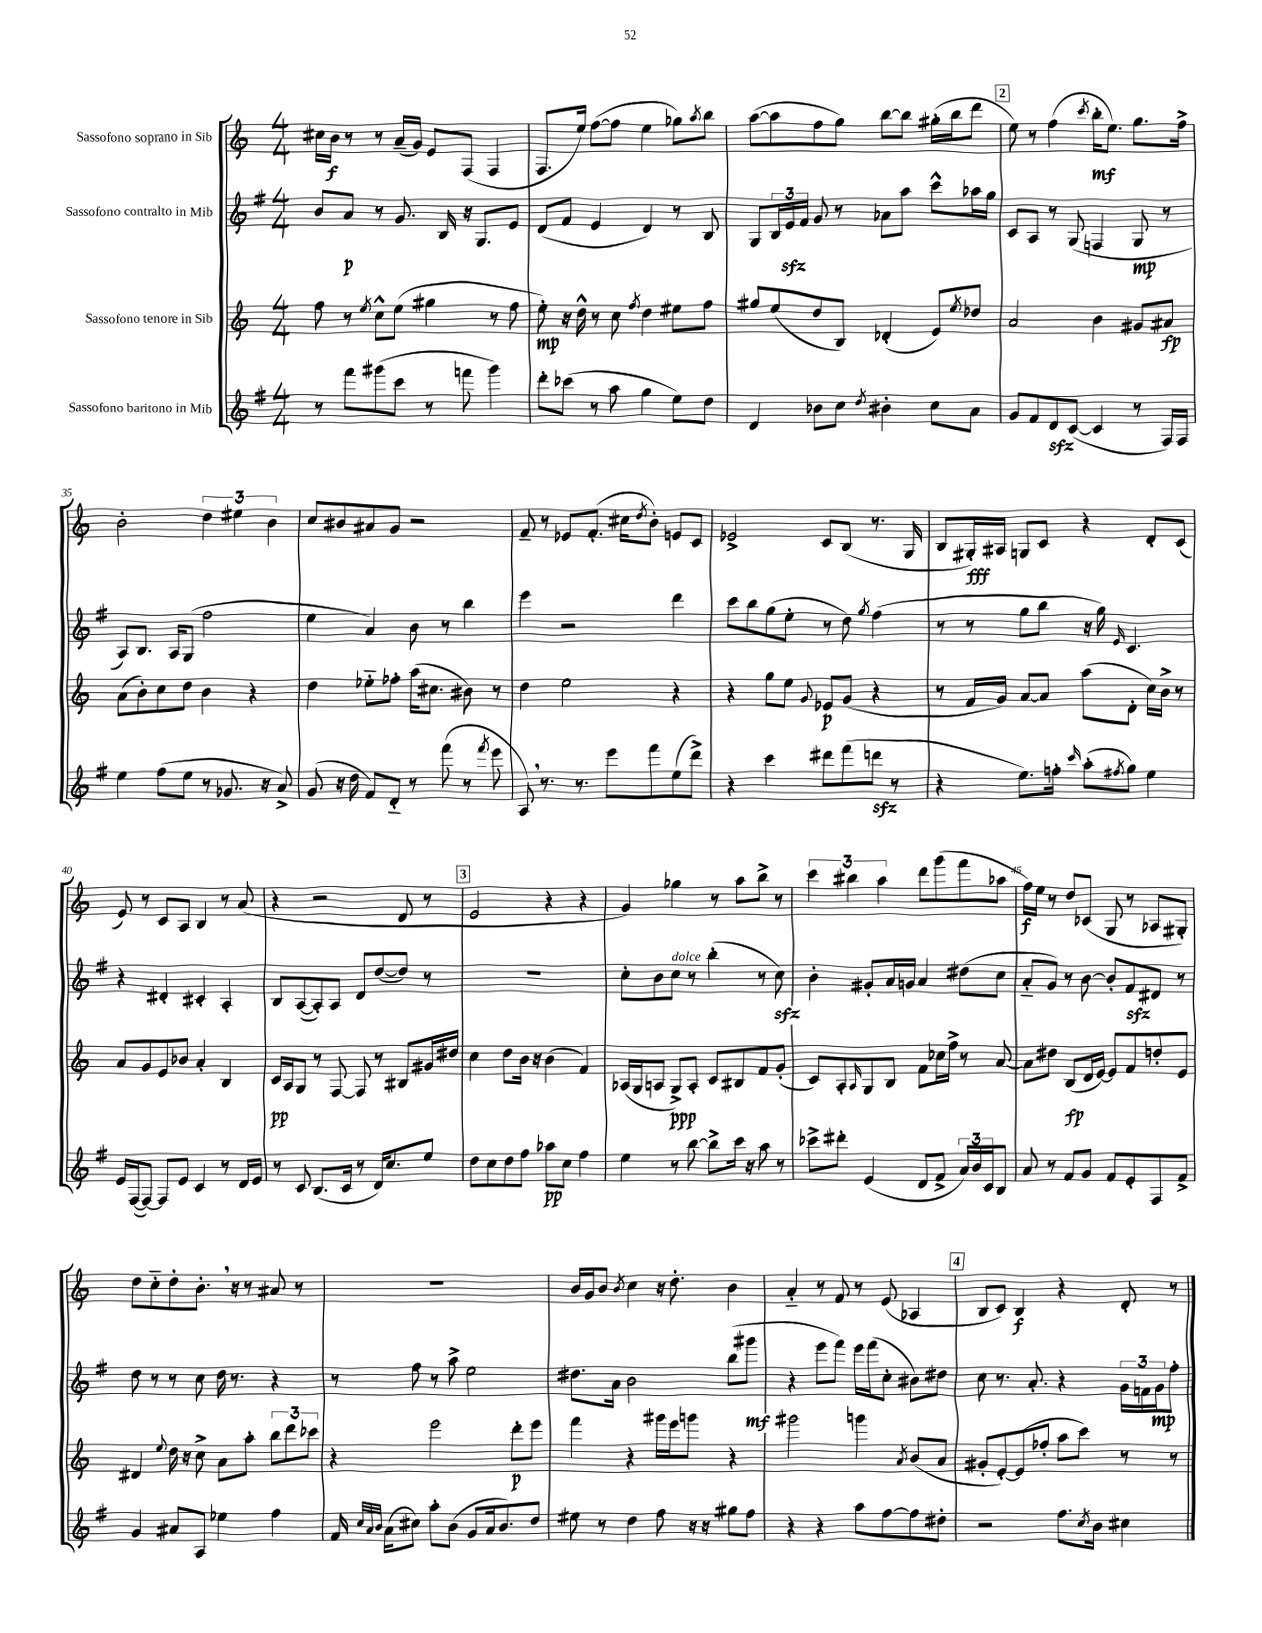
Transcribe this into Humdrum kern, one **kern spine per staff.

**kern	**dynam	**kern	**dynam	**kern	**dynam	**kern	**dynam
*part4	*part4	*part3	*part3	*part2	*part2	*part1	*part1
*staff4	*staff4	*staff3	*staff3	*staff2	*staff2	*staff1	*staff1
*I"Sassofono baritono in Mib	*	*I"Sassofono tenore in Sib	*	*I"Sassofono contralto in Mib	*	*I"Sassofono soprano in Sib	*
*clefG2	*	*clefG2	*	*clefG2	*	*clefG2	*
*k[f#]	*	*k[]	*	*k[f#]	*	*k[]	*
*M4/4	*	*M4/4	*	*M4/4	*	*M4/4	*
=31	=31	=31	=31	=31	=31	=31	=31
8r	.	8ff\	.	8b/L	.	16cc#X\LL	.
.	.	.	.	.	.	16b\JJ	f
8fff#\L	.	8r	.	8a/J	p	8r	.
.	.	8qee/	.	.	.	.	.
(8ggg#X\	.	8cc^^\L	.	8r	.	8r	.
8ccc\J	.	(8ee\J	.	8.g/	.	(16a~/LL	.
.	.	.	.	.	.	16g/JJ)	.
8r	.	4gg#X\	.	.	.	8e/L	.
.	.	.	.	16B/	.	.	.
8fffn\	.	.	.	16r	.	(8F/J	.
.	.	.	.	8.G/L	.	.	.
4ggg#\)	.	8r	.	.	.	4F/	.
.	.	8ff\	.	8e/J	.	.	.
=32	=32	=32	=32	=32	=32	=32	=32
8ddd'\L	.	8ee'\)	mp	(8d/L	.	8.F/L	.
(8ccc-X\J	.	16r	.	8f#/J	.	.	.
.	.	16dd^^\	.	.	.	16ee/Jk)	.
8r	.	8r	.	4e/	.	([8ff\L	.
8aa\	.	8cc\	.	.	.	8ff\J]	.
.	.	8qff/	.	.	.	.	.
4gg\	.	4dd\	.	4d/)	.	4ee\	.
8ee\L)	.	8ee#X\L	.	8r	.	8gg-X\L)	.
.	.	.	.	.	.	8qaa/	.
8dd\J	.	8ff\J	.	8B/	.	8bb\J	.
=33	=33	=33	=33	=33	=33	=33	=33
4d/	.	8gg#X/L	.	8G/L	.	([8aa\L	.
.	.	(8ee/	.	24B/L	.	8aa\]	.
.	.	.	.	24ezz/	.	.	.
.	.	.	.	24f#/JJ	.	.	.
8b-X\L	.	8dd/	.	8g/	.	8ff\	.
8cc\J	.	8B/J)	.	8r	.	8gg\J)	.
8qdd/	.	.	.	.	.	.	.
4b#X'\	.	(4d-X'/	.	8a-X\L	.	[8bb\L	.
.	.	.	.	8aa\J	.	8bb\J]	.
8cc\L	.	8e/L)	.	8ccc^^\L	.	(16gg#X'\LL	.
.	.	.	.	.	.	16bb\J	.
.	.	8qee/	.	.	.	.	.
8a\J	.	8dd-X/J	.	16aa-X\L	.	8ddd\J	.
.	.	.	.	16gg\JJ	.	.	.
!!LO:REH:place=s1:t=2
=34	=34	=34	=34	=34	=34	=34	=34
8g/L	.	2a/	.	8c/L	.	8ee\)	.
8f#/	.	.	.	8A/J	.	8r	.
8dzz/	.	.	.	8r	.	(4ff\	.
([8c/J	.	.	.	(8G/	.	.	.
.	.	.	.	.	.	8qccc/	.
4c/]	.	4b\	.	4Fn/	.	16bb'\KL	mf
.	.	.	.	.	.	8.ee\J)	.
8r	.	8g#X/L	.	8G/	mp	8.gg\L	.
16F#/LL)	.	8a#X/J	fp	8r	.	.	.
16F#/JJ	.	.	.	.	.	16ff^\Jk	.
!!LO:LB:g=z
=35	=35	=35	=35	=35	=35	=35	=35
4ee\	.	(8a\L	.	8A/L)	.	2b'\	.
.	.	8b'\)	.	8.B/J	.	.	.
(8ff#\L	.	8cc\	.	.	.	.	.
.	.	.	.	16A/KL	.	.	.
8ee\J	.	8dd\J	.	(8G/J	.	.	.
8r	.	4b\	.	2ff#\	.	6dd\	.
8.g-X/	.	.	.	.	.	.	.
.	.	.	.	.	.	6ee#X\	.
.	.	4r	.	.	.	.	.
16r	.	.	.	.	.	.	.
.	.	.	.	.	.	6b\	.
8a^/)	.	.	.	.	.	.	.
=36	=36	=36	=36	=36	=36	=36	=36
(8g/	.	4dd\	.	4ee\	.	8cc/L	.
16r	.	.	.	.	.	8b#X/	.
16dd\	.	.	.	.	.	.	.
8f#/L)	.	8ee-X\L	.	4a/)	.	8a#X/	.
8d/J	.	8ff-X'\J	.	.	.	8g/J	.
8r	.	(16aa\KL	.	8b\	.	2r	.
.	.	8.cc#X\J	.	.	.	.	.
(8fff#\	.	.	.	8r	.	.	.
8r	.	8b#X\)	.	4bb\	.	.	.
8qfff#/	.	.	.	.	.	.	.
8eee\	.	8r	.	.	.	.	.
=37	=37	=37	=37	=37	=37	=37	=37
8A,/)	.	4dd\	.	4eee\	.	8f~/	.
8.r	.	.	.	.	.	8r	.
.	.	2ee\	.	2r	.	8e-X/L	.
8.r	.	.	.	.	.	.	.
.	.	.	.	.	.	(8.f'/J	.
8eee\L	.	.	.	.	.	.	.
.	.	.	.	.	.	16cc#X\KL	.
.	.	.	.	.	.	8qdd/	.
8fff#\	.	.	.	.	.	8b'\J)	.
(8ee\	.	4r	.	4ddd\	.	8en/L	.
8ddd^\J)	.	.	.	.	.	8c/J	.
=38	=38	=38	=38	=38	=38	=38	=38
4r	.	4r	.	8ccc\L	.	2e-X^/	.
.	.	.	.	8bb\	.	.	.
4ccc\	.	8gg\L	.	(8gg\	.	.	.
.	.	8ee\J	.	8ee'\J	.	.	.
.	.	8qqg/	.	.	.	.	.
8ddd#X\L	.	8e-X/L	p	8r	.	8c/L	.
(8fff#\	.	(8g/J	.	8dd\)	.	(8B/J	.
.	.	.	.	8qgg/	.	.	.
8dddnzz\J	.	4r	.	(4ff#\	.	8.r	.
8r	.	.	.	.	.	.	.
.	.	.	.	.	.	16G/	.
=39	=39	=39	=39	=39	=39	=39	=39
4r	.	8r	.	8r	.	8B/L	.
.	.	16f/LL	.	8r	.	16G#X'/L)	fff
.	.	16g/JJ)	.	.	.	16A#X/JJ	.
8.ee\L)	.	[8a/L	.	8gg\L	.	8Gn/L	.
.	.	8a/J]	.	8bb\J	.	8c/J	.
16ffn'\Jk	.	.	.	.	.	.	.
16qqccc/	.	.	.	.	.	.	.
(8aa'\L	.	(8aa\L	.	16r	.	4r	.
.	.	.	.	16gg\)	.	.	.
8qff#X/	.	.	.	16qqe/	.	.	.
8gg\J)	.	8d'\J	.	4.c/	.	.	.
4ee\	.	16cc\LL)	.	.	.	8d'/L	.
.	.	16b^\JJ	.	.	.	.	.
.	.	8r	.	.	.	(8c/J	.
!!LO:LB:g=z
=40	=40	=40	=40	=40	=40	=40	=40
16e/LL	.	8a/L	.	4r	.	8e/)	.
([16F#/J	.	.	.	.	.	.	.
8F#/J_)	.	8g/	.	.	.	8r	.
8F#/L]	.	8e/	.	4d#X'/	.	8c/L	.
8e/J	.	8b-X/J	.	.	.	8A/J	.
4c/	.	4a'/	.	4c#X'/	.	4B/	.
8r	.	4B/	.	4A'/	.	8r	.
16d/LL	.	.	.	.	.	(8a/	.
16e/JJ	.	.	.	.	.	.	.
=41	=41	=41	=41	=41	=41	=41	=41
8r	.	16c/LL	pp	8B/L	.	4r	.
.	.	16A/J	.	.	.	.	.
8c/	.	8G/J	.	([8A/	.	.	.
(8.B/L	.	8r	.	8A'/])	.	2r	.
.	.	[8F/	.	8A/J	.	.	.
16c/Jk	.	.	.	.	.	.	.
8r	.	8F/]	.	8d/L	.	.	.
16d/KL)	.	8r	.	([8dd/	.	.	.
8.cc/	.	.	.	.	.	.	.
.	.	8B#X/L	.	8dd/J])	.	8d/	.
8ee/J	.	16g#X/L	.	8r	.	8r	.
.	.	16dd#X/JJ	.	.	.	.	.
!!LO:REH:place=s1:t=3
=42	=42	=42	=42	=42	=42	=42	=42
8dd\L	.	4cc\	.	1r	.	2e/	.
8cc\	.	.	.	.	.	.	.
8dd\	.	8dd\L	.	.	.	.	.
8ff#\J	.	16b\Jk	.	.	.	.	.
.	.	16r	.	.	.	.	.
8aa-X\L	pp	(4b\	.	.	.	4r	.
8cc\J	.	.	.	.	.	.	.
4ff#\	.	4f/)	.	.	.	4r	.
=43	=43	=43	=43	=43	=43	=43	=43
4ee\	.	(16A-X/LL	.	8cc'\L	.	4g/)	.
.	.	16G/J	.	.	.	.	.
.	.	8An/J	.	8b\	.	.	.
!	!	!	!	!LO:TX:a:i:t=dolce	!	!	!
8r	.	8G^/L)	ppp	8cc\J	.	4gg-X\	.
[8bb\	.	8A'/J	.	8r	.	.	.
8bb^\L]	.	8c/L	.	(4bb'\	.	8r	.
16ccc\Jk	.	8B#X/	.	.	.	8aa\L	.
16r	.	.	.	.	.	.	.
8aa\	.	8f/	.	8r	.	8bb^\J	.
8r	.	(8g'/J	.	8cczz\)	.	8r	.
=44	=44	=44	=44	=44	=44	=44	=44
8ccc-X^\L	.	8c/L)	.	4b'\	.	6ccc\	.
8ddd#X'\J	.	8A'/	.	.	.	.	.
.	.	.	.	.	.	6bb#X\	.
.	.	16qqA/	.	.	.	.	.
(4e/	.	8G/	.	8g#X'/L	.	.	.
.	.	.	.	.	.	6aa\	.
.	.	8B/J	.	16a/L	.	.	.
.	.	.	.	16gn/JJ	.	.	.
8d/L	.	8f\L	.	4a/	.	8ddd\L	.
8f#^/J	.	16cc-X\L	.	.	.	(8ggg\	.
.	.	16ff^\JJ	.	.	.	.	.
24a/LL)	.	8r	.	(8dd#X\L	.	8fff\	.
24b/	.	.	.	.	.	.	.
24c/J	.	.	.	.	.	.	.
8B/J	.	[8a/	.	8cc\J	.	8aa-X\J	.
=45	=45	=45	=45	=45	=45	=45	=45
8a/	.	8a\L]	.	8a/L	.	16ff\LL)	f
.	.	.	.	.	.	16ee\JJ	.
8r	.	8dd#X\J	.	8g/J)	.	8r	.
8f#/L	.	(8B/L	fp	8r	.	8dd/L	.
8g/J	.	16d/L	.	[8b\	.	(8c-X/J	.
.	.	[16e/JJ)	.	.	.	.	.
8f#/L	.	8e/L]	.	8b'/L]	.	8G/	.
8e'/	.	8f/	.	8f#zz/	.	8r	.
8F#/	.	8ddn'/	.	8d#X/J	.	8A-X/L	.
8f#^/J	.	8e/J	.	8r	.	8G#X'/J)	.
!!LO:LB:g=z
=46	=46	=46	=46	=46	=46	=46	=46
4g/	.	4d#X/	.	8dd\	.	8dd\L	.
.	.	.	.	8r	.	8cc\	.
.	.	8qqee/	.	.	.	.	.
8a#X/L	.	16dd\	.	8r	.	8dd'\	.
.	.	16r	.	.	.	.	.
8A/J	.	8cc^\	.	8cc\	.	8.b',\J	.
4ee-X\	.	8a\L	.	16dd\	.	.	.
.	.	.	.	8.r	.	16r	.
.	.	8aa'\J	.	.	.	8r	.
4ff#\	.	12bb\L	.	4r	.	8a#X/	.
.	.	12ddd\	.	.	.	.	.
.	.	.	.	.	.	8r	.
.	.	12ccc-X\J	.	.	.	.	.
=47	=47	=47	=47	=47	=47	=47	=47
16f#/	.	4r	.	8r	.	1r	.
32qqcc/LLL	.	.	.	.	.	.	.
32qqa/	.	.	.	.	.	.	.
32qqb/JJJ	.	.	.	.	.	.	.
(16a\KL	.	.	.	.	.	.	.
8cc#X\J)	.	.	.	8ff#\	.	.	.
8aa'\L	.	2eee\	.	8r	.	.	.
(8b\J	.	.	.	8aa^\	.	.	.
8g/L	.	.	.	2ee\	.	.	.
16a/k	.	.	.	.	.	.	.
8.b/)	.	.	.	.	.	.	.
.	.	8ddd'\L	p	.	.	.	.
8dd/J	.	8eee\J	.	.	.	.	.
=48	=48	=48	=48	=48	=48	=48	=48
8ee#X\	.	4fff\	.	8.dd#X\L	.	16b/LL	.
.	.	.	.	.	.	16g/J	.
8r	.	.	.	.	.	8b/J	.
.	.	.	.	16a\Jk	.	.	.
.	.	.	.	.	.	8qb/	.
4dd\	.	4r	.	2b\	.	4cc\	.
8ff#\	.	16ggg#X\LL	.	.	.	16r	.
.	.	16eee\J	.	.	.	8.dd'\	.
16r	.	8gggn\J	.	.	.	.	.
16r	.	.	.	.	.	.	.
8gg#X\L	.	4r	.	(8bb\L	.	4b\	.
8ff#\J	.	.	.	8ggg#X\J	mf	.	.
=49	=49	=49	=49	=49	=49	=49	=49
4r	.	2ggg#X\	.	4r	.	4a/	.
4r	.	.	.	8eee\L	.	8r	.
.	.	.	.	8fff#\J)	.	8f/	.
8aa\L	.	4gggn\	.	16eee\LL	.	8r	.
.	.	.	.	(16fff#\J	.	.	.
[8ff#\	.	.	.	8cc'\J	.	(8e/	.
.	.	8qa/	.	.	.	.	.
8ff#\]	.	(8b/L	.	8b#X\L)	.	4A-X/	.
8dd#X'\J	.	8a/J	.	8dd#X\J	.	.	.
!!LO:REH:place=s1:t=4
=50	=50	=50	=50	=50	=50	=50	=50
2r	.	8g#X'/L	.	8cc\	.	8B/L	.
.	.	[8e'/)	.	8.r	.	8c/J)	.
.	.	(8e/]	.	.	.	4B/	f
.	.	.	.	8.a'/	.	.	.
.	.	8ff-X'/J	.	.	.	.	.
8.ff#\L	.	8aa\L	.	4r	.	4r	.
.	.	8ccc\J)	.	.	.	.	.
8qcc/	.	.	.	.	.	.	.
16b\Jk	.	.	.	.	.	.	.
4cc#X\	.	8r	.	24g\LL	.	8d'/	.
.	.	.	.	24fn\	.	.	.
.	.	.	.	24g\J	mp	.	.
.	.	8r	.	8ff#'\J	.	8r	.
==	==	==	==	==	==	==	==
*-	*-	*-	*-	*-	*-	*-	*-
